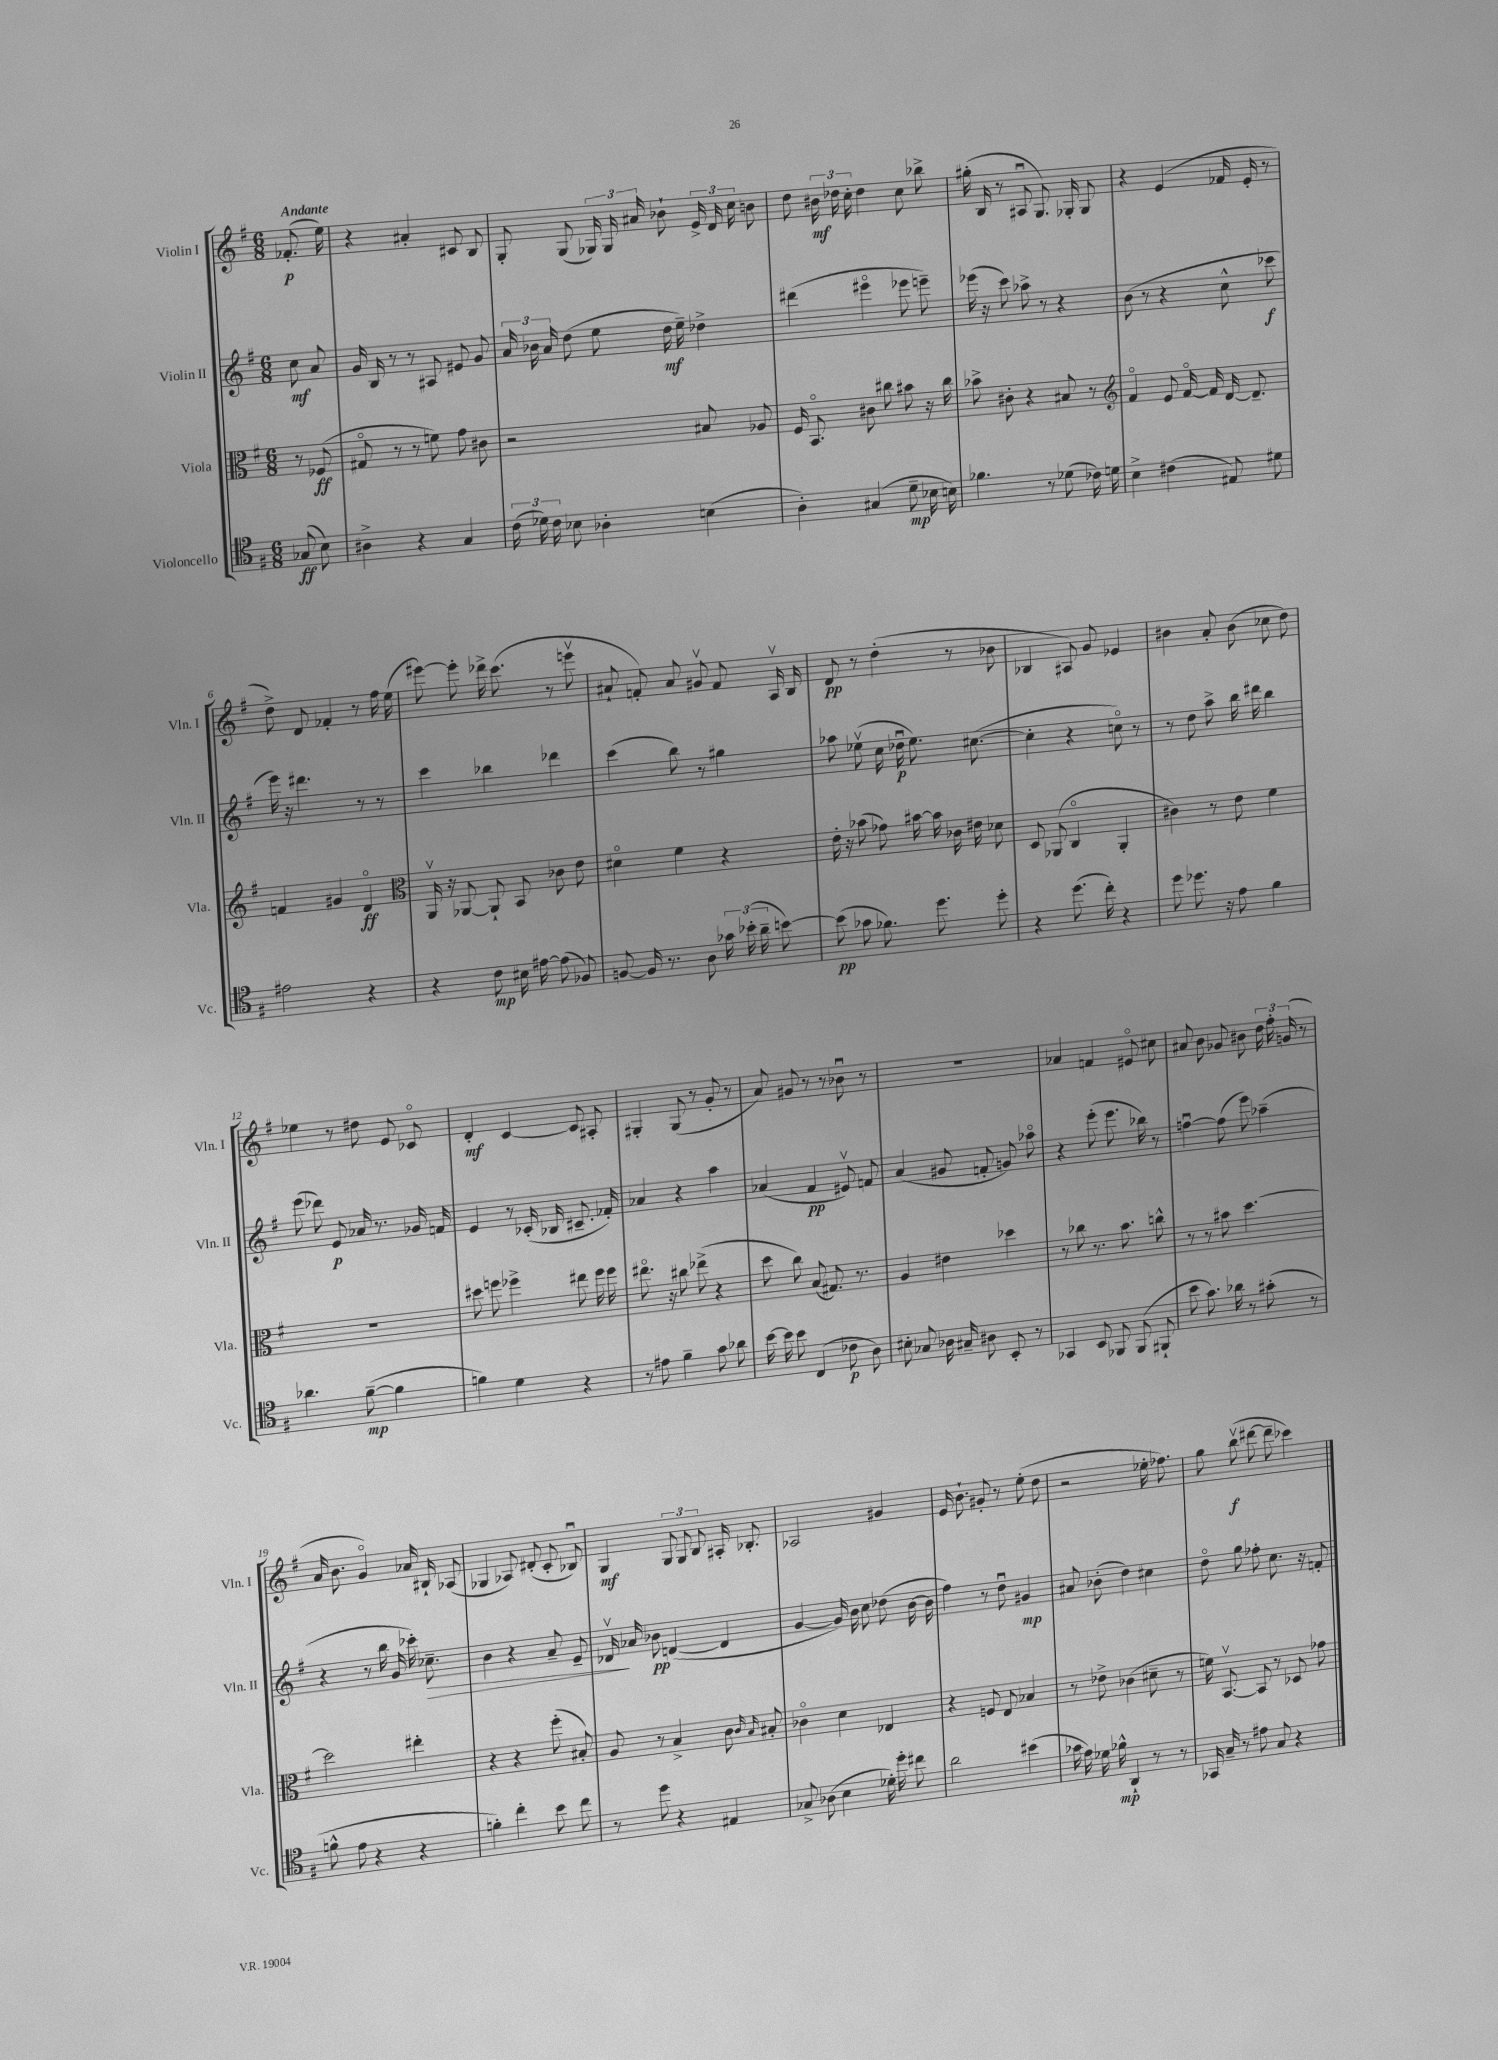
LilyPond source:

<<
\new StaffGroup <<
\new Staff = "s0" \with { instrumentName = "Violin I" shortInstrumentName = "Vln. I" } {
    \clef treble \key g \major \numericTimeSignature \time 6/8 \partial 4 \tempo "Andante"
    \autoBeamOff fes'8.-.\p( e''16) |
    r4 ais'4-. cis'8 b8 |
    g8-. g8( \tuplet 3/2 { ges16) ges16 ais'16 } bes'8-! \tuplet 3/2 { e'16-> d'16 c''16 } b'8 |
    d''8 \tuplet 3/2 { bis'16\mf des''16 c''16-. } des''4 c''8 bes''8-> |
    gis''16-.( b16 r8 ais8\downbow g8.) ges16-. ges8 |
    r4 e'4( fes'16 e'16-. r8 |
    d''8->) d'8 fes'4-. r8 fis''16 e''16( |
    eis'''8~) eis'''8-. des'''16-> c'''8.( r8 e'''8\upbow |
    ais'8-! f'8-.) ais'8 gis'8\upbow f'8 a16\upbow b16 |
    d'8\pp r8 d''4-.( r8 bes'8 |
    bes4 ais8) g'8 ees'4 |
    bis'4 a'8-. bis'8( ces''8 d''8) |
    ees''4 r8 dis''8 e'8 ces'8\flageolet |
    d'4-.\mf c'4~ c'8 ais8-. |
    gis4-. gis8( r8 g'8-. r8 |
    a'8) gis'8 r8 r8 bes'8\downbow r8 |
    R2. |
    aes'4 f'4 eis'8\flageolet cis''8 |
    ais'8 b'8 ges'8 bis'8 \tuplet 3/2 { d''16 fis''16-. g'16( } r8 |
    a'16 b'8. g'4\flageolet) aes'16 bis16-! aes8( |
    ges4 aes8) dis'8-.( c'8-. bes8\downbow) |
    g4\mf \tuplet 3/2 { g8 g8 b8 } ais16-. bes8.-. |
    aes2 gis'4 |
    e'16 b'8.-! gis'8-. r8 e''8-.( d''8 |
    r2 ees''16-. fes''8.) |
    g''8 b''8\upbow\f( dis'''8~ dis'''8-- ces'''4) \bar "|." |
}
\new Staff = "s1" \with { instrumentName = "Violin II" shortInstrumentName = "Vln. II" } {
    \clef treble \key g \major \numericTimeSignature \time 6/8 \partial 4
    \autoBeamOff c''8\mf a'8 |
    g'16 b16 r8 r8 ais8 eis'8 g'8 |
    \tuplet 3/2 { a'16 bes'16 a'16 } d''8( e''8 d''16\mf e''16--) des''4-> |
    dis'''4( eis'''4\flageolet ees'''8 e'''8--) |
    ees'''16( r16 c'''8) aes''8-> r8 r4 |
    b'8( r8 r4 c''8-^ ces'''8\f |
    e'''16) r16 dis'''4. r8 r8 |
    c'''4 bes''4 des'''4 |
    c'''4( b''8) r8 gis''4 |
    aes''8 ees''8\upbow( c''16 des''16\downbow\p ees''8.) cis''8.~( |
    cis''4-. r4 c''8\flageolet) r8 |
    r8 d''8 a''8-> b''16 dis'''16 b''4 |
    e'''8( des'''8) e'8\p aes'16 r8. ges'16 f'16 |
    e'4 r8 ces'16-.( bes16 cis'8.-- fes'16-.) |
    aes'4 r4 a''4 |
    aes'4( fis'4\pp eis'8\upbow) f'8 |
    a'4( gis'8 f'8-. g'8) aes''8\flageolet |
    r4 e'''8-.( e'''8. bes''16) r8 |
    f''4~\downbow f''8( e'''8) aes''4--( |
    r4 r8 b''16 g'16 ces'''16-.) ces''8.--\> |
    b'4 r4 a'8-- e'8-- |
    des'16\upbow\! aes'16 bes'8\pp d'4~( d'4 |
    g'4~ g'16) b'16 c''8 des''8( b'16~ b'16 |
    fis''4) r8 d''8\downbow gis'4\mp |
    ais'8 bes'8-.( d''4) cis''4 |
    d''8\flageolet g''8 fes''8-. c''8. r16 f'8-. \bar "|." |
}
\new Staff = "s2" \with { instrumentName = "Viola" shortInstrumentName = "Vla." } {
    \clef alto \key g \major \numericTimeSignature \time 6/8 \partial 4
    \autoBeamOff r8 fes8\ff( |
    gis8\flageolet r8 r8 f'8) g'8 cis'8 |
    r2 bis8 aes8 |
    fis16 b,8.\flageolet cis'8 cis''8 bis'8 r16 cis''16 |
    bes'8-> cis'8-. r4 bis8 r8 |
    \clef treble fis'4\flageolet e'8 fis'16~\flageolet fis'16 d'16~ d'8.-- |
    f'4 gis'4 d'4\flageolet\ff |
    \clef alto a,16\upbow r16 aes,8~ aes,8-! b,8 ces'8 e'8 |
    dis'4\flageolet fis'4 r4 |
    e'16-. r16 bes'8( ges'8) bis'16~ bis'16 ces'16 eis'16 des'8 |
    d8 aes,8( c4\flageolet aes,4-. |
    cis'4) r8 e'8 fis'4 |
    R2. |
    dis''8 f''8 fes''4-> eis''8 fes''16 fes''16 |
    eis''8.\flageolet r16 cis''8 ees''8->( r4 |
    d''8 c''8) b8( gis8.) r8. |
    a4 eis'4 des''4 |
    r8 ces''8 r8. b'8. c''8-^ |
    r8 r8 bis'8 d''4.~ |
    d''2 eis''4-. |
    r4 r4 fis''8-.( bis8-.) |
    a8 r8 b4-> c'8 \grace { c'16 b16 } bis8-. |
    ces'4\flageolet d'4 ees4 |
    r4 f8 e8 bes4 |
    r8 ees'8-> ces'4( dis'8-- r8 |
    f'16) b,8.~\upbow b,8 r8 des8 ges'8 \bar "|." |
}
\new Staff = "s3" \with { instrumentName = "Violoncello" shortInstrumentName = "Vc." } {
    \clef tenor \key g \major \numericTimeSignature \time 6/8 \partial 4
    \autoBeamOff ges8\ff( b8) |
    ais4-> r4 g4 |
    \tuplet 3/2 { c'16( des'16) c'16 } bes8 aes4-. b4( |
    a4-.) gis4( d'8--\mp bes16 b16) |
    fes'4. r8 des'8( ces'16) d'16 |
    b4-> cis'4( eis8) dis'8 |
    eis'2 r4 |
    r4 c'8\mp bis16 eis'16~ eis'8( fes8) |
    f8~ f16 r8. a8 \tuplet 3/2 { ges'16 bes'16-.( a'16-- } b'8~) |
    b'8\pp( ges'8 fes'8.) d''8. d''8-. |
    r4 d''8.( c''16-.) r4 |
    d''8 des''8. r16 e'8 fis'4 |
    aes'4. fis'8~--\mp( fis'4 |
    f'4) d'4 r4 |
    r8 eis'8 fis'4-- g'8 aes'8 |
    b'16~ b'16 b'8 c4( ces'8\p a8) |
    bis8-. ges8 aes16 gis16-- ais8 b,8-. r8 |
    ges,4 b,8 fes,8 fes,8( fis,8-! |
    b'8 g'8.) aes'16 r8 gis'8-.( r8 |
    f'8-^ e'8 r4 r4 |
    f'4-.) c''4-. b'8 c''8 |
    r8 d''8 r4 eis4 |
    ges8-> aes8( b4 des'16-.) d''16-. cis''8 |
    a'2 bis'4( |
    ges'16 e'16) des'16 fes'16-^\mp a,4-! r8 r8 |
    ges,16 g16-- r8 eis'8 g8 r4 \bar "|." |
}
>>
>>
